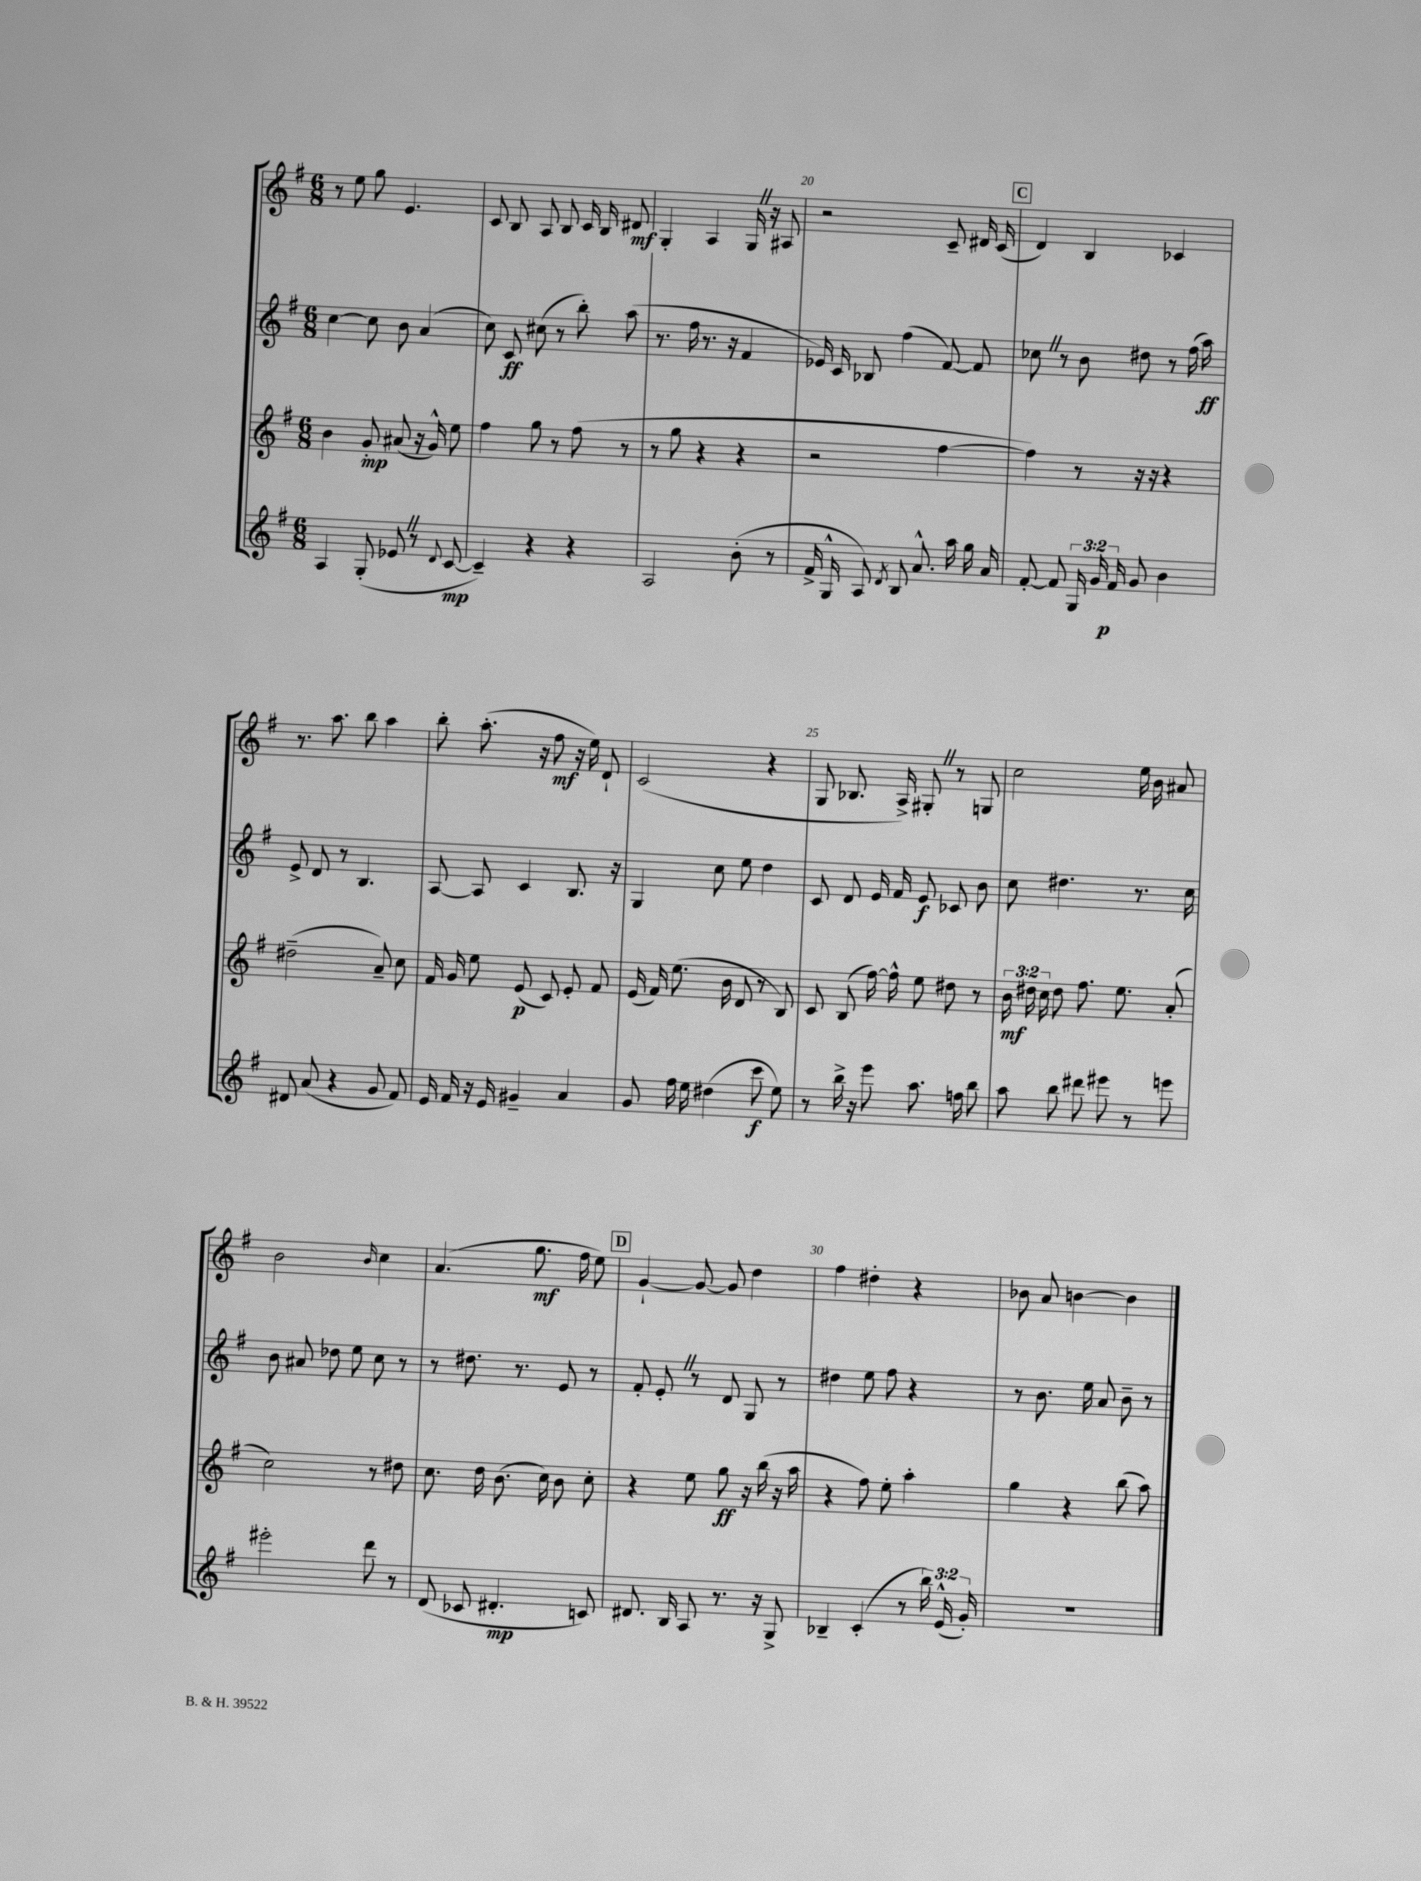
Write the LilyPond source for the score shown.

<<
\new StaffGroup <<
\new Staff = "s0" {
    \clef treble \key g \major \numericTimeSignature \time 6/8
    \autoBeamOff r8 e''8 g''8 e'4. |
    c'8 b8 a8 b8 c'16 b16 dis'8\mf |
    g4-. a4 g16 \once \override BreathingSign.text = \markup { \musicglyph "scripts.caesura.straight" } \breathe r16 ais8 |
    r2 c'8-- dis'16 c'16( |
    \mark \markup { \box "C" } d'4) b4 ces'4 |
    r8. a''8. b''8 a''4 |
    b''8-. a''8.-.( r16 fis''8\mf r16 e''16) d'8-! |
    c'2( r4 |
    g8 bes8. a16->) gis8-. \once \override BreathingSign.text = \markup { \musicglyph "scripts.caesura.straight" } \breathe r8 g8 |
    c''2 e''16 b'16 ais'8 |
    b'2 \grace { b'16 } c''4 |
    a'4.( g''8.\mf fis''16 e''8) |
    \mark \markup { \box "D" } g'4~-! g'8~ g'8 d''4 |
    fis''4 dis''4-. r4 |
    bes'8 a'8 b'4~ b'4 \bar "|." |
}
\new Staff = "s1" {
    \clef treble \key g \major \numericTimeSignature \time 6/8
    \autoBeamOff c''4~ c''8 b'8 a'4( |
    c''8) c'8\ff cis''8( r8 b''8-.) a''8( |
    r8. fis''16 r8. r16 fis'4 |
    ees'16) c'16 bes8 fis''4( fis'8~) fis'8 |
    \mark \markup { \box "C" } ces''8 \once \override BreathingSign.text = \markup { \musicglyph "scripts.caesura.straight" } \breathe r8 b'8 dis''8 r8 fis''16( a''16\ff) |
    e'8-> d'8 r8 b4. |
    a8~ a8 c'4 b8. r16 |
    g4 c''8 e''8 d''4 |
    c'8 d'8 e'16 fis'16 e'8\f ces'8 b'8 |
    c''8 dis''4. r8. c''16 |
    b'8 ais'8 des''8 e''8 c''8 r8 |
    r8 dis''8. r8. e'8 r8 |
    \mark \markup { \box "D" } fis'8-. e'8-. \once \override BreathingSign.text = \markup { \musicglyph "scripts.caesura.straight" } \breathe r8 d'8 g8 r8 |
    dis''4 e''8 fis''8 r4 |
    r8 b'8. e''16 a'8 b'8-- r8 \bar "|." |
}
\new Staff = "s2" {
    \clef treble \key g \major \numericTimeSignature \time 6/8 \override Staff.TupletNumber.text = #tuplet-number::calc-fraction-text
    \autoBeamOff b'4 g'8-.\mp ais'8( r16 g'16-^) e''8 |
    fis''4 g''8 r8 fis''8( r8 |
    r8 g''8 r4 r4 |
    r2 fis''4~ |
    \mark \markup { \box "C" } fis''4) r8 r16 r16 r4 |
    dis''2--( a'8--) c''8 |
    fis'16 g'16 e''8 e'8\p( c'8) e'8-. fis'8 |
    e'16( fis'16) e''8.( b'16 d'8 r8 b8) |
    c'8 b8( fis''16~) fis''16-^ e''8 dis''8 r8 |
    \tuplet 3/2 { b'16\mf dis''16 c''16 } dis''8 fis''8. e''8. a'8-.( |
    c''2) r8 dis''8 |
    c''8. d''16 b'8.( c''16) b'8 c''8-. |
    \mark \markup { \box "D" } r4 e''8 g''8\ff r16 b''16( r16 a''16 |
    r4 fis''8) e''8-. a''4-. |
    g''4 r4 b''8( a''8) \bar "|." |
}
\new Staff = "s3" {
    \clef treble \key g \major \numericTimeSignature \time 6/8 \override Staff.TupletNumber.text = #tuplet-number::calc-fraction-text
    \autoBeamOff a4 g8-.( ees'8 \once \override BreathingSign.text = \markup { \musicglyph "scripts.caesura.straight" } \breathe r8 \appoggiatura { d'8 } c'8~\mp |
    c'4--) r4 r4 |
    a2 b'8-.( r8 |
    fis'16-> g16-^ a8) \acciaccatura { d'8 } b8 a'8.-^ a''16 g''16 a'16 |
    \mark \markup { \box "C" } fis'8~-. fis'8 \tuplet 3/2 { g16 g'16 fis'16\p } g'8 b'4 |
    dis'8 a'8( r4 g'8 fis'8) |
    e'16 fis'16 r16 e'16 gis'4-- a'4 |
    g'8 fis''16 e''16 dis''4( c'''8\f e''8) |
    r8 b''16-> r16 e'''8 a''8. f''16 b''8 |
    a''8 b''8 dis'''8 eis'''8 r8 e'''8 |
    eis'''2-. d'''8 r8 |
    d'8( ces'8 dis'4.-.\mp c'8) |
    \mark \markup { \box "D" } dis'8. b16 a8 r8. r16 g8-> |
    bes4-- c'4-.( r8 \tuplet 3/2 { b''16) e'16-^( g'16-.) } |
    R2. \bar "|." |
}
>>
>>
\layout { \context { \Score currentBarNumber = #17 \override BarNumber.break-visibility = ##(#f #t #t) barNumberVisibility = #(every-nth-bar-number-visible 5) } }
